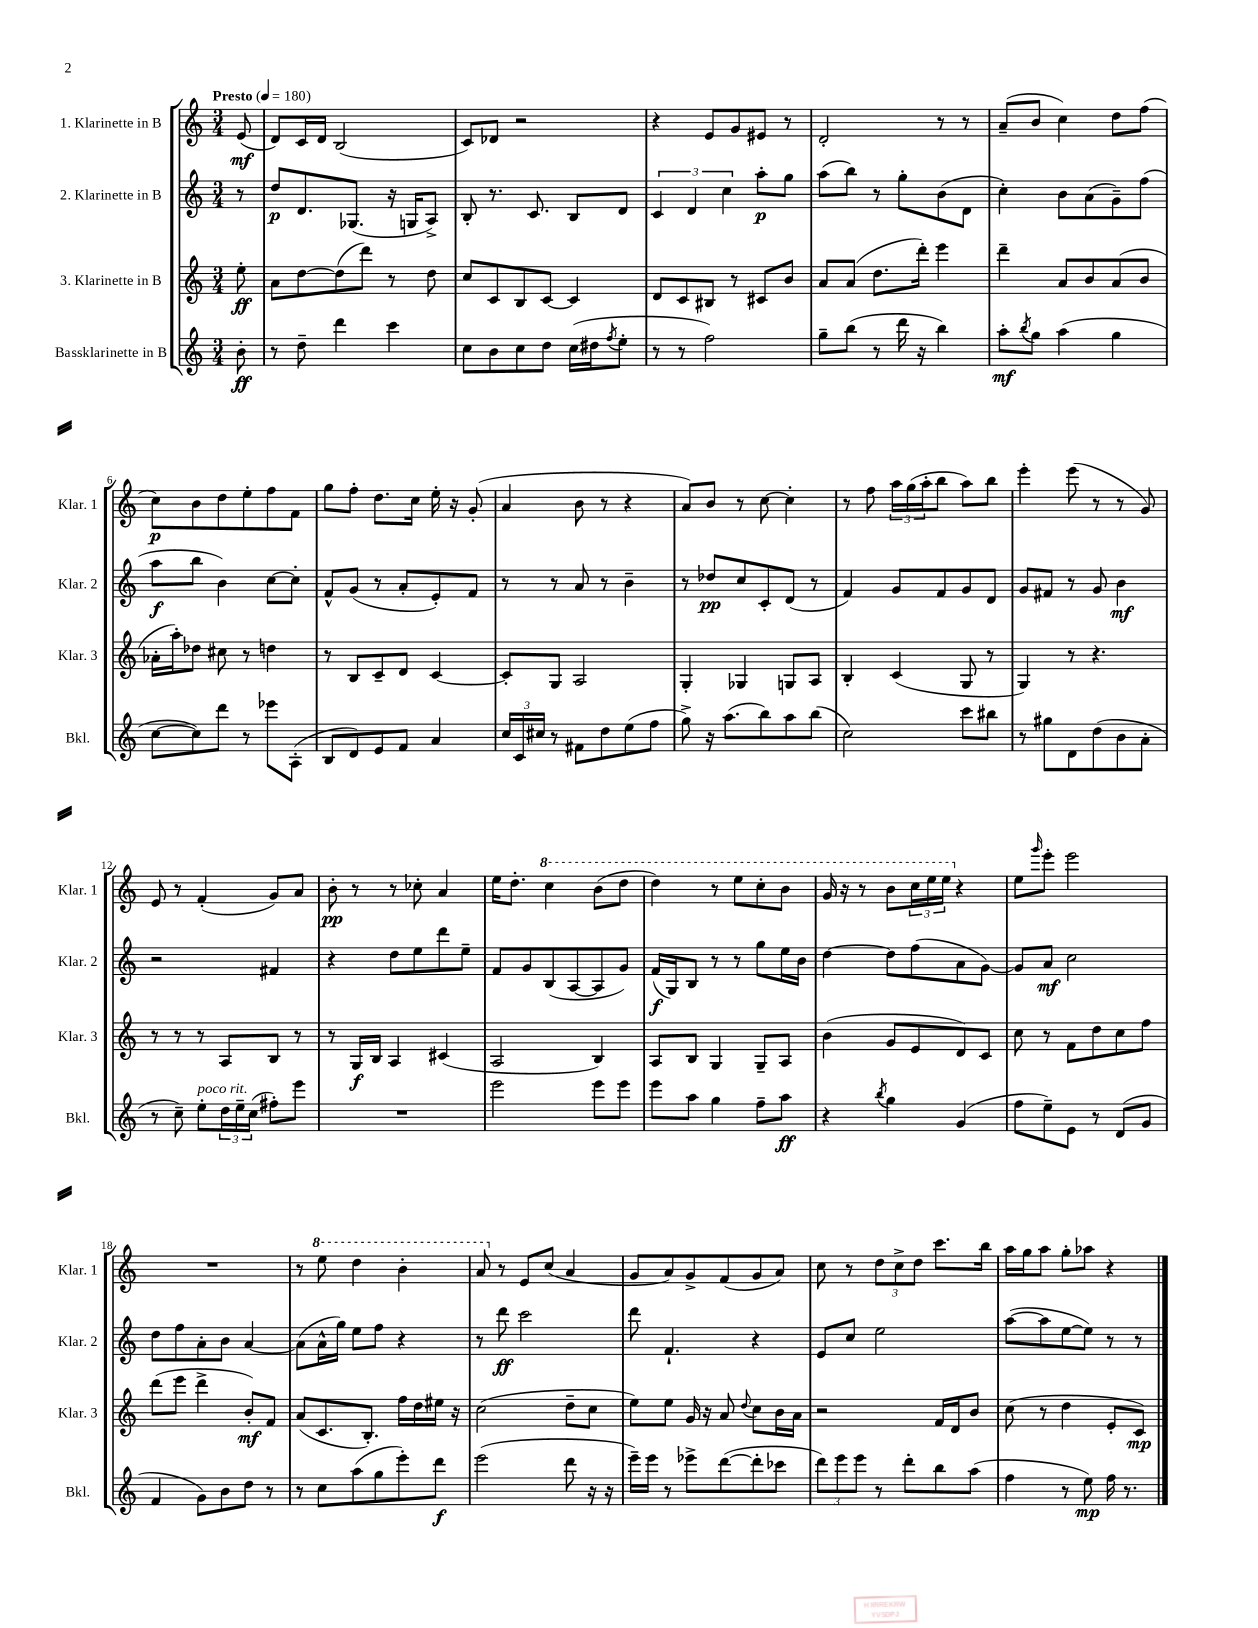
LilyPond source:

<<
\new StaffGroup <<
\new Staff = "s0" \with { instrumentName = "1. Klarinette in B" shortInstrumentName = "Klar. 1" } {
    \clef treble \key c \major \numericTimeSignature \time 3/4 \partial 8 \tempo "Presto" 4 = 180
    e'8\mf( |
    d'8) c'16 d'16 b2( |
    c'8) des'8 r2 |
    r4 e'8 g'8 eis'8 r8 |
    d'2-. r8 r8 |
    a'8--( b'8 c''4) d''8 f''8( |
    c''8\p) b'8 d''8 e''8-. f''8 f'8 |
    g''8 f''8-. d''8. c''16 e''16-. r16 g'8-.( |
    a'4 b'8 r8 r4 |
    a'8) b'8 r8 c''8~ c''4-. |
    r8 f''8 \tuplet 3/2 { a''16 g''16( a''16-. } b''8 a''8) b''8 |
    e'''4-. e'''8( r8 r8 g'8) |
    e'8 r8 f'4-.( g'8) a'8 |
    b'8-.\pp r8 r8 ces''8-. a'4 |
    e''16 d''8.-. \ottava #1 c'''4 b''8( d'''8 |
    d'''4) r8 e'''8 c'''8-. b''8 |
    g''16 r16 r8 b''8 \tuplet 3/2 { c'''16 e'''16 e'''16 \ottava #0 } r4 |
    e''8 \grace { g'''16 } e'''8-. e'''2 |
    R2. |
    r8 \ottava #1 e'''8 d'''4 b''4-. |
    a''8 \ottava #0 r8 e'8 c''8( a'4 |
    g'8 a'8) g'8-> f'8( g'8 a'8) |
    c''8 r8 \tuplet 3/2 { d''8 c''8-> d''8 } c'''8. b''16 |
    a''16 g''16 a''8 g''8-. aes''8 r4 \bar "|." |
}
\new Staff = "s1" \with { instrumentName = "2. Klarinette in B" shortInstrumentName = "Klar. 2" } {
    \clef treble \key c \major \numericTimeSignature \time 3/4 \partial 8
    r8 |
    d''8\p d'8. ges8.( r16 g16 a8->) |
    b8-. r8. c'8. b8 d'8 |
    \tuplet 3/2 { c'4 d'4 c''4 } a''8-.\p g''8 |
    a''8( b''8) r8 g''8-. b'8( d'8 |
    c''4-.) b'8 a'8( g'8--) f''8( |
    a''8\f b''8 b'4) c''8~ c''8-. |
    f'8-^ g'8( r8 a'8-. e'8-.) f'8 |
    r8 r8 a'8 r8 b'4-- |
    r8 des''8\pp c''8 c'8-. d'8( r8 |
    f'4) g'8 f'8 g'8 d'8 |
    g'8 fis'8 r8 g'8 b'4\mf |
    r2 fis'4 |
    r4 d''8 e''8 d'''8 e''8-- |
    f'8 g'8 b8( a8~ a8 g'8) |
    f'16\f( g16) b8 r8 r8 g''8 e''16 b'16 |
    d''4~ d''8 f''8( a'8 g'8~) |
    g'8 a'8\mf c''2 |
    d''8 f''8 a'8-. b'8 a'4~ |
    a'8( a'16-^ g''16) e''8 f''8 r4 |
    r8 d'''8\ff c'''2 |
    d'''8 f'4.-! r4 |
    e'8 c''8 e''2 |
    a''8~( a''8 e''8~ e''8) r8 r8 \bar "|." |
}
\new Staff = "s2" \with { instrumentName = "3. Klarinette in B" shortInstrumentName = "Klar. 3" } {
    \clef treble \key c \major \numericTimeSignature \time 3/4 \partial 8
    e''8-.\ff |
    a'8 d''8~ d''8( d'''8) r8 d''8 |
    c''8 c'8 b8 c'8~ c'4 |
    d'8 c'8 bis8 r8 cis'8 b'8 |
    a'8 a'8( d''8. d'''16-.) e'''4 |
    d'''4-- a'8 b'8 a'8( b'8 |
    aes'16-. a''16-.) des''8 cis''8 r8 d''4 |
    r8 b8 c'8-- d'8 c'4~ |
    c'8-. g8 a2 |
    g4-. ges4 g8 a8 |
    b4-. c'4( g8 r8 |
    g4) r8 r4. |
    r8 r8 r8 a8 b8 r8 |
    r8 g16\f b16 a4 cis'4( |
    a2 b4) |
    a8 b8 g4 g8-- a8 |
    b'4( g'8 e'8 d'8) c'8 |
    c''8 r8 f'8 d''8 c''8 f''8 |
    d'''8( e'''8 d'''4-> b'8-.\mf) f'8 |
    a'8( c'8. b8.-.) f''16 d''16 eis''16 r16 |
    c''2( d''8-- c''8 |
    e''8) e''8 g'16 r16 a'8 \appoggiatura { d''8 } c''8 b'16 a'16 |
    r2 f'16 d'16 b'8 |
    c''8( r8 d''4 e'8-. c'8\mp) \bar "|." |
}
\new Staff = "s3" \with { instrumentName = "Bassklarinette in B" shortInstrumentName = "Bkl." } {
    \clef treble \key c \major \numericTimeSignature \time 3/4 \partial 8
    b'8-.\ff |
    r8 d''8-- d'''4 c'''4 |
    c''8 b'8 c''8 d''8 c''16( dis''16 \acciaccatura { f''8 } e''8-. |
    r8 r8 f''2) |
    g''8-- b''8( r8 d'''16 r16 b''4) |
    a''8-.\mf \acciaccatura { b''8 } g''8 a''4( g''4 |
    c''8~ c''8) d'''8 r8 ees'''8 a8-.( |
    b8 d'8) e'8 f'8 a'4 |
    \tuplet 3/2 { c''16 c'16 cis''16 } r8 fis'8 d''8 e''8( f''8 |
    g''8->) r16 a''8.( b''8) a''8 b''8( |
    c''2) c'''8 bis''8 |
    r8 gis''8 d'8 d''8( b'8 a'8-. |
    r8 c''8--) e''8-.^\markup { \italic "poco rit." } \tuplet 3/2 { d''16 e''16-- c''16( } fis''8-.) e'''8 |
    R2. |
    e'''2 e'''8 e'''8 |
    e'''8 a''8 g''4 f''8-- a''8\ff |
    r4 \acciaccatura { b''8 } g''4 g'4( |
    f''8 e''8--) e'8 r8 d'8( g'8 |
    f'4 g'8) b'8 d''8 r8 |
    r8 c''8 a''8( g''8 e'''8-.) d'''8\f |
    e'''2( d'''8 r16 r16 |
    e'''16--) e'''16 r8 ees'''8-> d'''8~( d'''8-. ces'''8 |
    \tuplet 3/2 { d'''8) e'''8 e'''8 } r8 d'''8-. b''8 a''8( |
    f''4 r8 e''8\mp) f''16 r8. \bar "|." |
}
>>
>>
